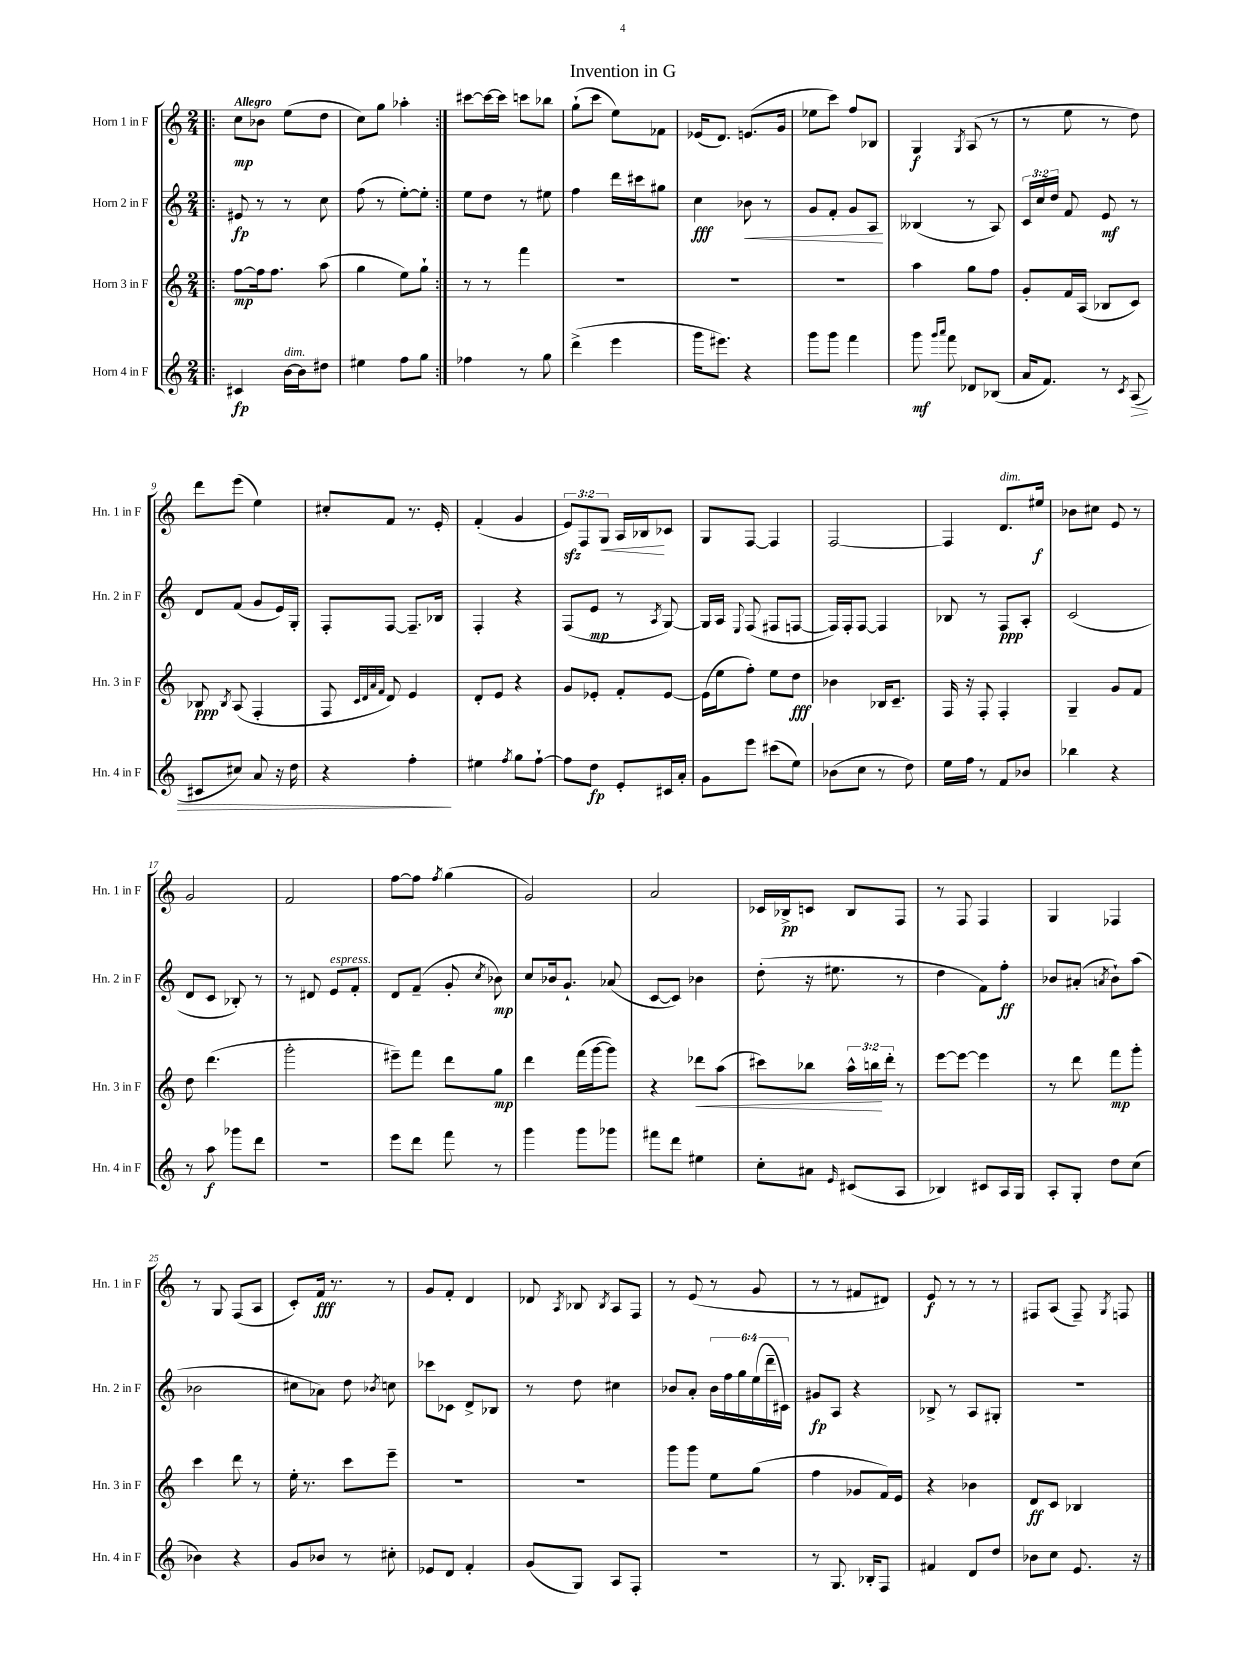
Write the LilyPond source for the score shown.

\header { title = "Invention in G" }
<<
\new StaffGroup <<
\new Staff = "s0" \with { instrumentName = "Horn 1 in F" shortInstrumentName = "Hn. 1 in F" } {
    \clef treble \key c \major \numericTimeSignature \time 2/4 \override Staff.TupletNumber.text = #tuplet-number::calc-fraction-text \tempo "Allegro"
    \autoBeamOff \repeat volta 2 { \bar ".|:" c''8[\mp bes'8] e''8[( d''8] |
    c''8[) g''8] aes''4-. | }
    cis'''8[~ cis'''16~ cis'''16] c'''8[ bes''8] |
    g''8[-!( c'''8] e''8[) fes'8] |
    ees'16[( d'8.]) e'8.[( g'16] |
    ees''8[ c'''8]) f''8[ bes8] |
    g4\f \acciaccatura { g8 } a8( r8 |
    r8 e''8 r8 d''8) |
    d'''8[ e'''8]( e''4) |
    cis''8[-. f'8] r8. e'16-. |
    f'4-.( g'4 |
    \tuplet 3/2 { e'8[\sfz) f8 g8]\< } a16[ bes16\! ces'8] |
    g8[ f8]~ f4 |
    f2~ |
    f4 d'8.[^\markup { \italic "dim." } eis''16]\f |
    bes'8[ cis''8] e'8 r8 |
    g'2 |
    f'2 |
    f''8[~ f''8] \acciaccatura { f''8 } g''4( |
    g'2) |
    a'2 |
    ces'16[ bes16->\pp c'8] bes8[ f8] |
    r8 f8 f4 |
    g4 fes4 |
    r8 g8 f8[( a8] |
    c'8[-.) f'16]\fff r8. r8 |
    g'8[ f'8]-. d'4 |
    des'8 \acciaccatura { a8 } bes8 \acciaccatura { bes8 } a8[ f8] |
    r8 e'8( r8 g'8 |
    r8 r8 fis'8[ dis'8]) |
    e'8\f r8 r8 r8 |
    fis8[ a8]( fis8--) \acciaccatura { g8 } f8 \bar "|." |
}
\new Staff = "s1" \with { instrumentName = "Horn 2 in F" shortInstrumentName = "Hn. 2 in F" } {
    \clef treble \key c \major \numericTimeSignature \time 2/4 \override Staff.TupletNumber.text = #tuplet-number::calc-fraction-text
    \autoBeamOff \repeat volta 2 { \bar ".|:" eis'8\fp r8 r8 c''8 |
    f''8( r8 e''8[~-.) e''8]-. | }
    e''8[ d''8] r8 eis''8 |
    f''4 d'''16[ cis'''16 gis''8] |
    c''4\fff bes'8\< r8 |
    g'8[ f'8]-. g'8[ a8]\! |
    beses4( r8 a8) |
    \tuplet 3/2 { c'16[ c''16 d''16] } f'8 e'8\mf r8 |
    d'8[ f'8]( g'8[ e'16) g16]-. |
    f8[-. f8]~ f8.[-- bes16] |
    f4-. r4 |
    f8[( e'8]\mp r8 \acciaccatura { a8 } g8~) |
    g16[ a16] \appoggiatura { e8 } f8( fis8[ f8]~ |
    f16[) f16-. f8]~ f4 |
    bes8 r8 f8[\ppp a8]-. |
    c'2( |
    d'8[ c'8] bes8-.) r8 |
    r8 dis'8 e'8[^\markup { \italic "espress." } f'8]-. |
    d'8[ f'8]--( g'8-. \acciaccatura { c''8 } bes'8\mp) |
    c''8[ bes'16 g'8.]-! aes'8( |
    c'8[~ c'8]) bes'4 |
    d''8-.( r16 eis''8. r8 |
    d''4 f'8[) f''8]-.\ff |
    bes'8[ ais'8]-.( \acciaccatura { a'8 } bes'8[-!) a''8]( |
    bes'2 |
    cis''8[ aes'8]) d''8 \acciaccatura { bes'8 } c''8 |
    ces'''8[ ces'8] d'8[-> bes8] |
    r8 d''8 cis''4 |
    bes'8[ a'8]-. \tuplet 6/4 { bes'16[ f''16 g''16 e''16( d'''16-- cis'16]) } |
    gis'8[\fp a8] r4 |
    bes8-> r8 a8[ gis8]-. |
    r2 \bar "|." |
}
\new Staff = "s2" \with { instrumentName = "Horn 3 in F" shortInstrumentName = "Hn. 3 in F" } {
    \clef treble \key c \major \numericTimeSignature \time 2/4 \override Staff.TupletNumber.text = #tuplet-number::calc-fraction-text
    \autoBeamOff \repeat volta 2 { \bar ".|:" f''8[~\mp f''16 f''8.] a''8( |
    g''4 e''8[) g''8]-! | }
    r8 r8 f'''4 |
    R2 |
    R2 |
    R2 |
    a''4 g''8[ f''8] |
    g'8[-. f'16 a16]( bes8[ c'8]) |
    bes8\ppp \acciaccatura { bes8 } a8( f4-. |
    f8 \grace { c'32[ d'32 a'32 f'32] } d'8) e'4 |
    d'8[-. e'8] r4 |
    g'8[ ees'8]-. f'8[-. ees'8]~ |
    ees'16[( e''16 f''8]-.) e''8[ d''8]\fff |
    bes'4 bes16[ c'8.]-- |
    f16 r16 f8-. f4-. |
    g4-- g'8[ f'8] |
    d''8 d'''4.( |
    g'''2-. |
    eis'''8[--) f'''8] d'''8[ g''8]\mp |
    d'''4 f'''16[( g'''16~ g'''8]) |
    r4 des'''8[\< a''8]( |
    cis'''8[) bes''8] \tuplet 3/2 { a''16[-^ b''16\! d'''16]-. } r8 |
    e'''8[~ e'''8]~ e'''4 |
    r8 d'''8 f'''8[\mp g'''8]-. |
    c'''4 d'''8 r8 |
    e''16-. r8. c'''8[ e'''8]-- |
    R2 |
    R2 |
    g'''8[ g'''8] e''8[ g''8]( |
    f''4 ges'8[ f'16) e'16] |
    r4 bes'4 |
    d'8[\ff c'8] bes4 \bar "|." |
}
\new Staff = "s3" \with { instrumentName = "Horn 4 in F" shortInstrumentName = "Hn. 4 in F" } {
    \clef treble \key c \major \numericTimeSignature \time 2/4
    \autoBeamOff \repeat volta 2 { \bar ".|:" cis'4\fp b'16[~^\markup { \italic "dim." } b'16 dis''8] |
    eis''4 f''8[ g''8] | }
    fes''4 r8 g''8 |
    d'''4->( e'''4 |
    g'''16[ eis'''8.]) r4 |
    g'''8[ g'''8] f'''4 |
    g'''8\mf \grace { g'''16[ a'''16] } f'''8 des'8[ bes8]( |
    a'16[ f'8.]) r8 \acciaccatura { c'8 } a8\>( |
    cis'8[ cis''8]) a'8 r16 d''16 |
    r4 f''4-.\! |
    eis''4 \acciaccatura { f''8 } g''8[ f''8]~-! |
    f''8[ d''8]\fp e'8[-. cis'16 a'16]-. |
    g'8[ e'''8] cis'''8[( e''8]) |
    bes'8[( c''8] r8 d''8) |
    e''16[ f''16] r8 f'8[ bes'8] |
    bes''4 r4 |
    r8 a''8\f ges'''8[ d'''8] |
    R2 |
    e'''8[ d'''8] f'''8 r8 |
    g'''4 g'''8[ ges'''8] |
    fis'''8[ d'''8] eis''4 |
    c''8[-. ais'8] \grace { e'16 } cis'8[( a8] |
    bes4) cis'8[ a16 g16] |
    a8[-. g8]-. d''8[ c''8]( |
    bes'4) r4 |
    g'8[ bes'8] r8 cis''8-. |
    ees'8[ d'8] f'4-. |
    g'8[( g8]) a8[ f8]-. |
    r2 |
    r8 g8. bes16[-. f8] |
    fis'4 d'8[ d''8] |
    bes'8[ c''8] e'8. r16 \bar "|." |
}
>>
>>
